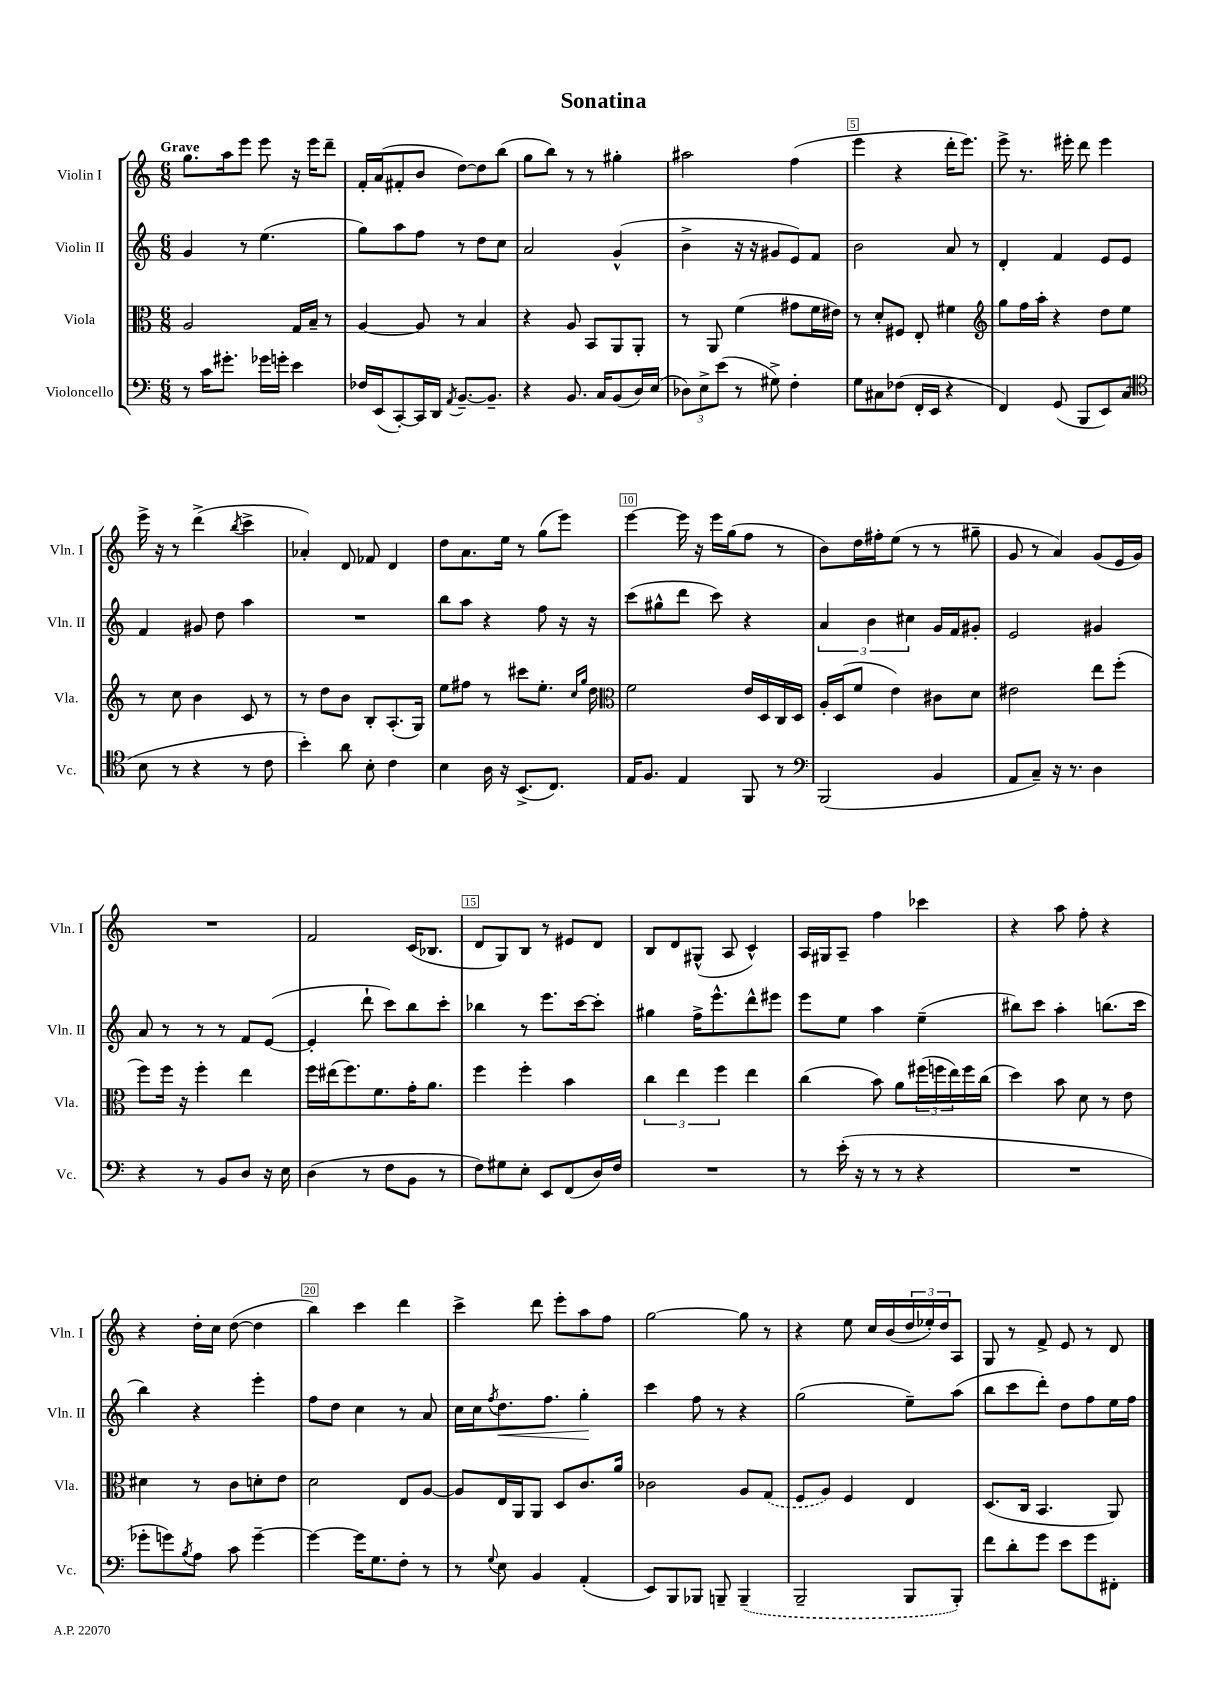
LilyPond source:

\header { title = "Sonatina" }
<<
\new StaffGroup <<
\new Staff = "s0" \with { instrumentName = "Violin I" shortInstrumentName = "Vln. I" } {
    \clef treble \key c \major \numericTimeSignature \time 6/8 \tempo "Grave"
    g''8. a''16 e'''8 e'''8 r16 e'''16 d'''8-- |
    f'16-. a'16( fis'8-. b'8 d''8~) d''8 b''8( |
    g''8 b''8) r8 r8 gis''4-. |
    ais''2 f''4( |
    e'''4 r4 d'''16-. e'''8.) |
    e'''8-> r8. eis'''16-. d'''8 eis'''4 |
    e'''16-> r16 r8 d'''4->( \acciaccatura { b''8 } c'''4-> |
    aes'4-.) d'8 fes'8 d'4 |
    d''8 a'8. e''16 r8 g''8( e'''8) |
    e'''4~ e'''16 r16 e'''16 g''16( f''8 r8 |
    b'8) d''16 fis''16-. e''8( r8 r8 gis''8-- |
    g'8 r8 a'4) g'8( e'16 g'16) |
    R2. |
    f'2 c'16( bes8. |
    d'8 g8) b8 r8 eis'8 d'8 |
    b8 d'8 gis8-^( a8 c'4-^) |
    a16 gis16 a8-- f''4 ces'''4 |
    r4 a''8 f''8-. r4 |
    r4 d''16-. c''16 d''8~( d''4 |
    b''4) c'''4 d'''4 |
    c'''4-> d'''8 e'''8-. a''8 f''8 |
    g''2~ g''8 r8 |
    r4 e''8 c''16 b'16( \tuplet 3/2 { d''16 ees''16-.) d''16 } a8 |
    g8 r8 f'8-> e'8 r8 d'8 \bar "|." |
}
\new Staff = "s1" \with { instrumentName = "Violin II" shortInstrumentName = "Vln. II" } {
    \clef treble \key c \major \numericTimeSignature \time 6/8
    g'4 r8 e''4.( |
    g''8) a''8 f''8 r8 d''8 c''8 |
    a'2 g'4-^( |
    b'4-> r16 r16 gis'8 e'8) f'8 |
    b'2 a'8 r8 |
    d'4-. f'4 e'8 e'8 |
    f'4 gis'8 d''8 a''4 |
    R2. |
    b''8 a''8 r4 f''8 r16 r16 |
    c'''8( gis''8-^ d'''8 c'''8) r4 |
    \tuplet 3/2 { a'4 b'4 cis''4 } g'16 f'16 gis'8-. |
    e'2 gis'4 |
    a'8 r8 r8 r8 f'8 e'8~( |
    e'4-. d'''8-! c'''8) b''8 c'''8-. |
    bes''4 r8 e'''8. c'''16~ c'''8-. |
    gis''4 f''16-> e'''8.-^ d'''8-^ eis'''8 |
    e'''8 e''8 a''4 e''4--( |
    bis''8) c'''8 a''4-. b''8.( c'''16 |
    b''4) r4 e'''4-. |
    f''8 d''8 c''4 r8 a'8 |
    c''16 c''16 \acciaccatura { f''8 } d''8.\< f''8. g''4-.\! |
    c'''4 f''8 r8 r4 |
    g''2( e''8--) a''8( |
    b''8 c'''8 d'''8-.) d''8 f''8 e''16 f''16 \bar "|." |
}
\new Staff = "s2" \with { instrumentName = "Viola" shortInstrumentName = "Vla." } {
    \clef alto \key c \major \numericTimeSignature \time 6/8
    a2 g16 b16-- r8 |
    a4~ a8 r8 b4 |
    r4 a8 b,8 a,8 a,8-. |
    r8 a,8 f'4( gis'8 f'16 eis'16) |
    r8 d'8-. fis8 e8-. fis'4 |
    \clef treble g''8 f''16 a''16-. r4 d''8 e''8 |
    r8 c''8 b'4 c'8 r8 |
    r8 d''8 b'8 b8-. a8.-.( g16) |
    e''8 fis''8 r8 cis'''8 e''8.-. \grace { c''16 g''16 } d''16 |
    \clef alto f'2 e'16 d16 c16 d16 |
    a16-. d16( f'8 e'4) cis'8 d'8 |
    eis'2 e''8 f''8-.( |
    f''8) f''16 r16 f''4-. e''4 |
    f''16 eis''16( f''8.) f'8. g'16-. a'8. |
    f''4 f''4-. b'4 |
    \tuplet 3/2 { c''4 e''4 f''4 } e''4 |
    c''4( b'8) a'8 \tuplet 3/2 { fis''16( f''16 e''16) } f''16 c''16( |
    d''4) b'8 d'8 r8 e'8 |
    dis'4 r8 c'8 d'8-. e'8 |
    d'2 e8 a8~ |
    a8 e16 a,16 a,8 d8 c'8. a'16 |
    ces'2 a8 \once \slurDashed g8( |
    f8 a8) f4 e4 |
    d8.( c16 b,4. a,8) \bar "|." |
}
\new Staff = "s3" \with { instrumentName = "Violoncello" shortInstrumentName = "Vc." } {
    \clef bass \key c \major \numericTimeSignature \time 6/8
    r8 c'16 gis'8.-. ges'16 g'16-. e'4 |
    fes16 e,16( c,8~-.) c,16 d,16 \acciaccatura { a,8 } b,8.~-- b,8.-- |
    r4 b,8. c16 b,8( d16) e16( |
    \tuplet 3/2 { des8) e8-> e'8( } r8 gis8->) f4-. |
    g8 cis8 fes8( f,16-. e,16 r4 |
    f,4) g,8( b,,8 e,8) c8( |
    \clef tenor b8 r8 r4 r8 c'8 |
    b'4-.) a'8 b8-. c'4 |
    b4 a16 r16 b,8.->( c8.) |
    e16 f8. e4 f,8 r8 |
    \clef bass b,,2( b,4 |
    a,8 c8--) r16 r8. d4 |
    r4 r8 b,8 d8 r16 e16 |
    d4( r8 f8 b,8 r8 |
    f8) gis8 e8-. e,8 f,8( d16) f16 |
    R2. |
    r8 e'16-.( r16 r8 r8 r4 |
    R2. |
    ges'8-. g'8) \acciaccatura { b8 } a8 c'8 g'4~-- |
    g'4~ g'16 g8. f8-. r8 |
    r8 \appoggiatura { g8 } e8 b,4 a,4-.( |
    e,8) b,,8 bes,,8 b,,8-- \once \slurDashed b,,4--( |
    b,,2-- b,,8 b,,8-.) |
    f'8 d'8-. g'8 e'8 g'8 fis,8-. \bar "|." |
}
>>
>>
\layout { \context { \Score \override BarNumber.break-visibility = ##(#f #t #t) barNumberVisibility = #(every-nth-bar-number-visible 5) \override BarNumber.stencil = #(make-stencil-boxer 0.1 0.3 ly:text-interface::print) } }
